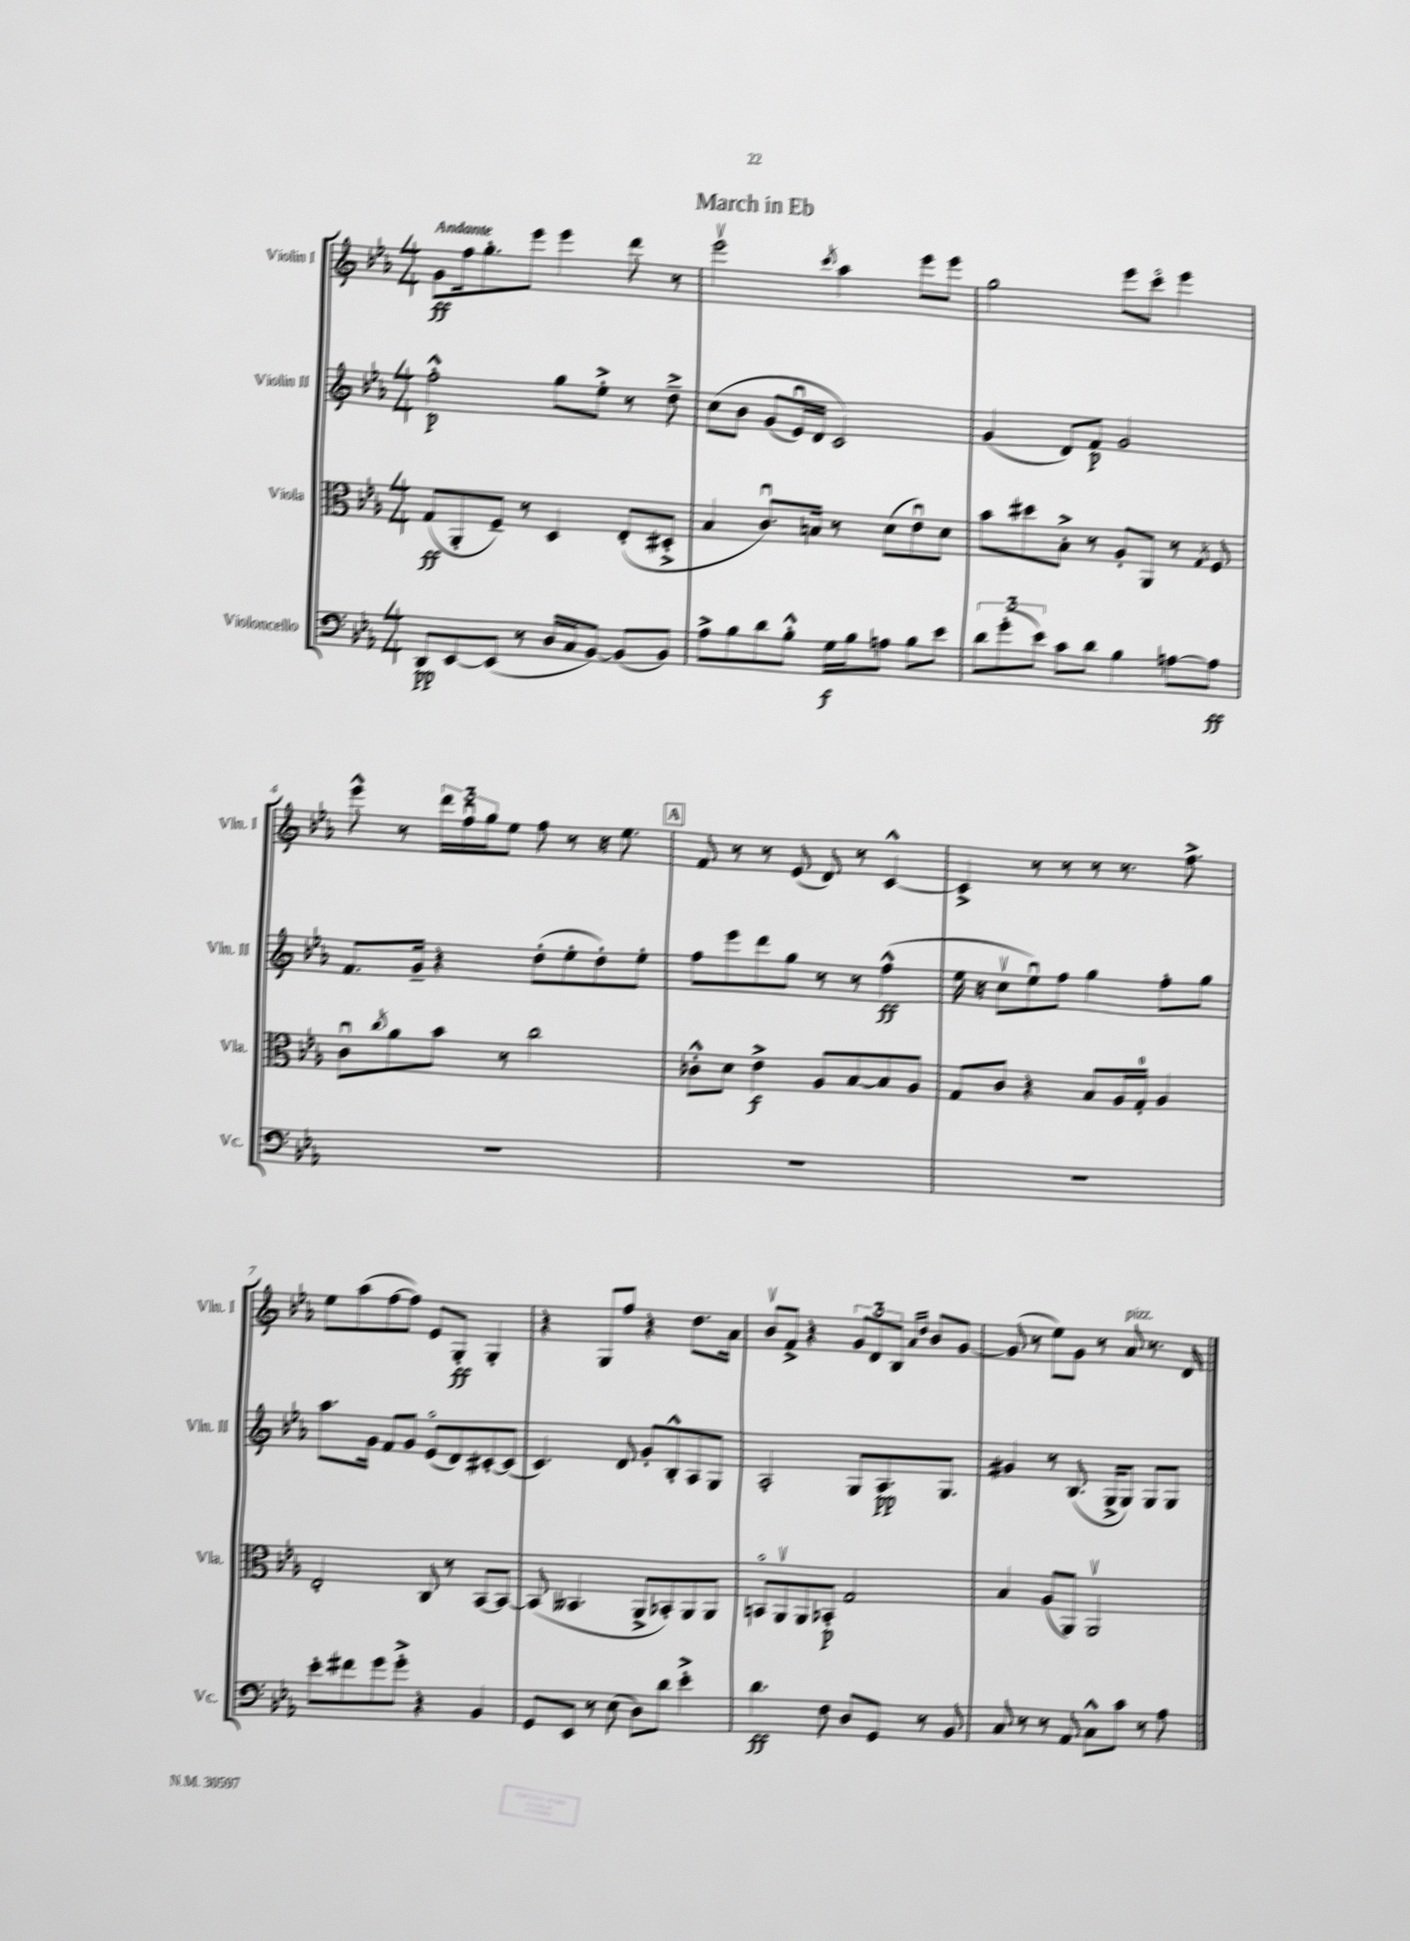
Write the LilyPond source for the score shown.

\header { title = "March in Eb" }
<<
\new StaffGroup <<
\new Staff = "s0" \with { instrumentName = "Violin I" shortInstrumentName = "Vln. I" } {
    \clef treble \key ees \major \numericTimeSignature \time 4/4 \tempo "Andante"
    g'8\ff f''16 g''8.-. ees'''8 ees'''4 d'''8 r8 |
    ees'''2\upbow \acciaccatura { c'''8 } aes''4 ees'''8 ees'''8 |
    g''2 ees'''8 c'''8\flageolet ees'''4 |
    ees'''8-^ r8 \tuplet 3/2 { d'''16 f''16\downbow g''16 } ees''8 f''8 r8 r16 ees''8. |
    \mark \markup { \box "A" } f'8 r8 r8 ees'8( d'8) r8 c'4~-^ |
    c'4-> r8 r8 r8 r8. f''8.-> |
    ees''8 aes''8( f''8~ f''8) ees'8 g8-.\ff g4-. |
    r4 g8 f''8 r4 d''8. aes'16 |
    bes'8\upbow f'8-> r4 \tuplet 3/2 { g'8 d'8 bes8 } \grace { aes'16 d''16 } bes'8 g'8~ |
    g'8( r8 ees''8) g'8 r8 aes'8^\markup { \italic "pizz." } r8. d'16 \bar "|." |
}
\new Staff = "s1" \with { instrumentName = "Violin II" shortInstrumentName = "Vln. II" } {
    \clef treble \key ees \major \numericTimeSignature \time 4/4
    f''2-.-^\p g''8 ees''8-.-> r8 d''8---> |
    c''8\( bes'8 g'8( ees'16\downbow) d'16 c'2\) |
    g'4( d'8) f'8\p g'2 |
    f'8. g'16-- r4 d''8-.( ees''8-. d''8-.) ees''8-. |
    \mark \markup { \box "A" } f''8 ees'''8 d'''8 g''8 r8 r8 f''4-^\ff( |
    ees''16 r16 c''8\upbow ees''8\downbow) f''8 g''4 f''8-. g''8 |
    aes''8. g'16 f'8 g'8 ees'8\flageolet( d'8) cis'8~-. cis'8( |
    c'4.) d'8 g'8-. bes8-.-^ aes8 g8 |
    aes2-. g8 aes8.\pp g8. |
    gis'4 r8 bes8.( g16-> g8) g8 g8 \bar "|." |
}
\new Staff = "s2" \with { instrumentName = "Viola" shortInstrumentName = "Vla." } {
    \clef alto \key ees \major \numericTimeSignature \time 4/4
    g8\ff( aes,8-. f8--) r8 d4 ees8-.( dis8-.-> |
    bes4 c'8.\downbow) b16 r8 d'8( ees'8\downbow) d'8 |
    bes'8 dis''8 bes8-.-> r8 aes8-. aes,8 r8 \acciaccatura { g8 } f8 |
    c'8\downbow \acciaccatura { c''8 } aes'8 bes'8 r8 c''2 |
    \mark \markup { \box "A" } ces'8-.-^ d'8 ees'4->\f aes8 bes8~ bes8 aes8 |
    g8 c'8 r4 bes8 aes16 g16-0-. aes4 |
    ees2-. c8 r8 bes,8~ bes,8~ |
    bes,8( beses,4. aes,8-> bes,8-.) aes,8 aes,8 |
    b,8\flageolet aes,8\upbow aes,8 bes,8-.\p g2 |
    bes4 aes8( aes,8) aes,2\upbow \bar "|." |
}
\new Staff = "s3" \with { instrumentName = "Violoncello" shortInstrumentName = "Vc." } {
    \clef bass \key ees \major \numericTimeSignature \time 4/4
    d,8\pp ees,8~ ees,8( r8 d16 c16 bes,8~) bes,8( bes,8) |
    aes8-> bes8 d'8 bes8-.-^ g16\f bes16 a8 bes8 ees'8 |
    \tuplet 3/2 { d'8 g'8-.( ees'8) } c'8 d'8 bes4 a8~ a8\ff |
    R1 |
    \mark \markup { \box "A" } R1 |
    R1 |
    ees'8-. fis'8 g'8 g'8-.-> r4 bes,4 |
    g,8 ees,8 r8 ees8( d8) d'8 ees'4-.-> |
    d'4.\ff f8 d8 g,8 r8 bes,8 |
    c8 r8 r8 aes,8 c8-^ c'8 r8 aes8 \bar "|." |
}
>>
>>
